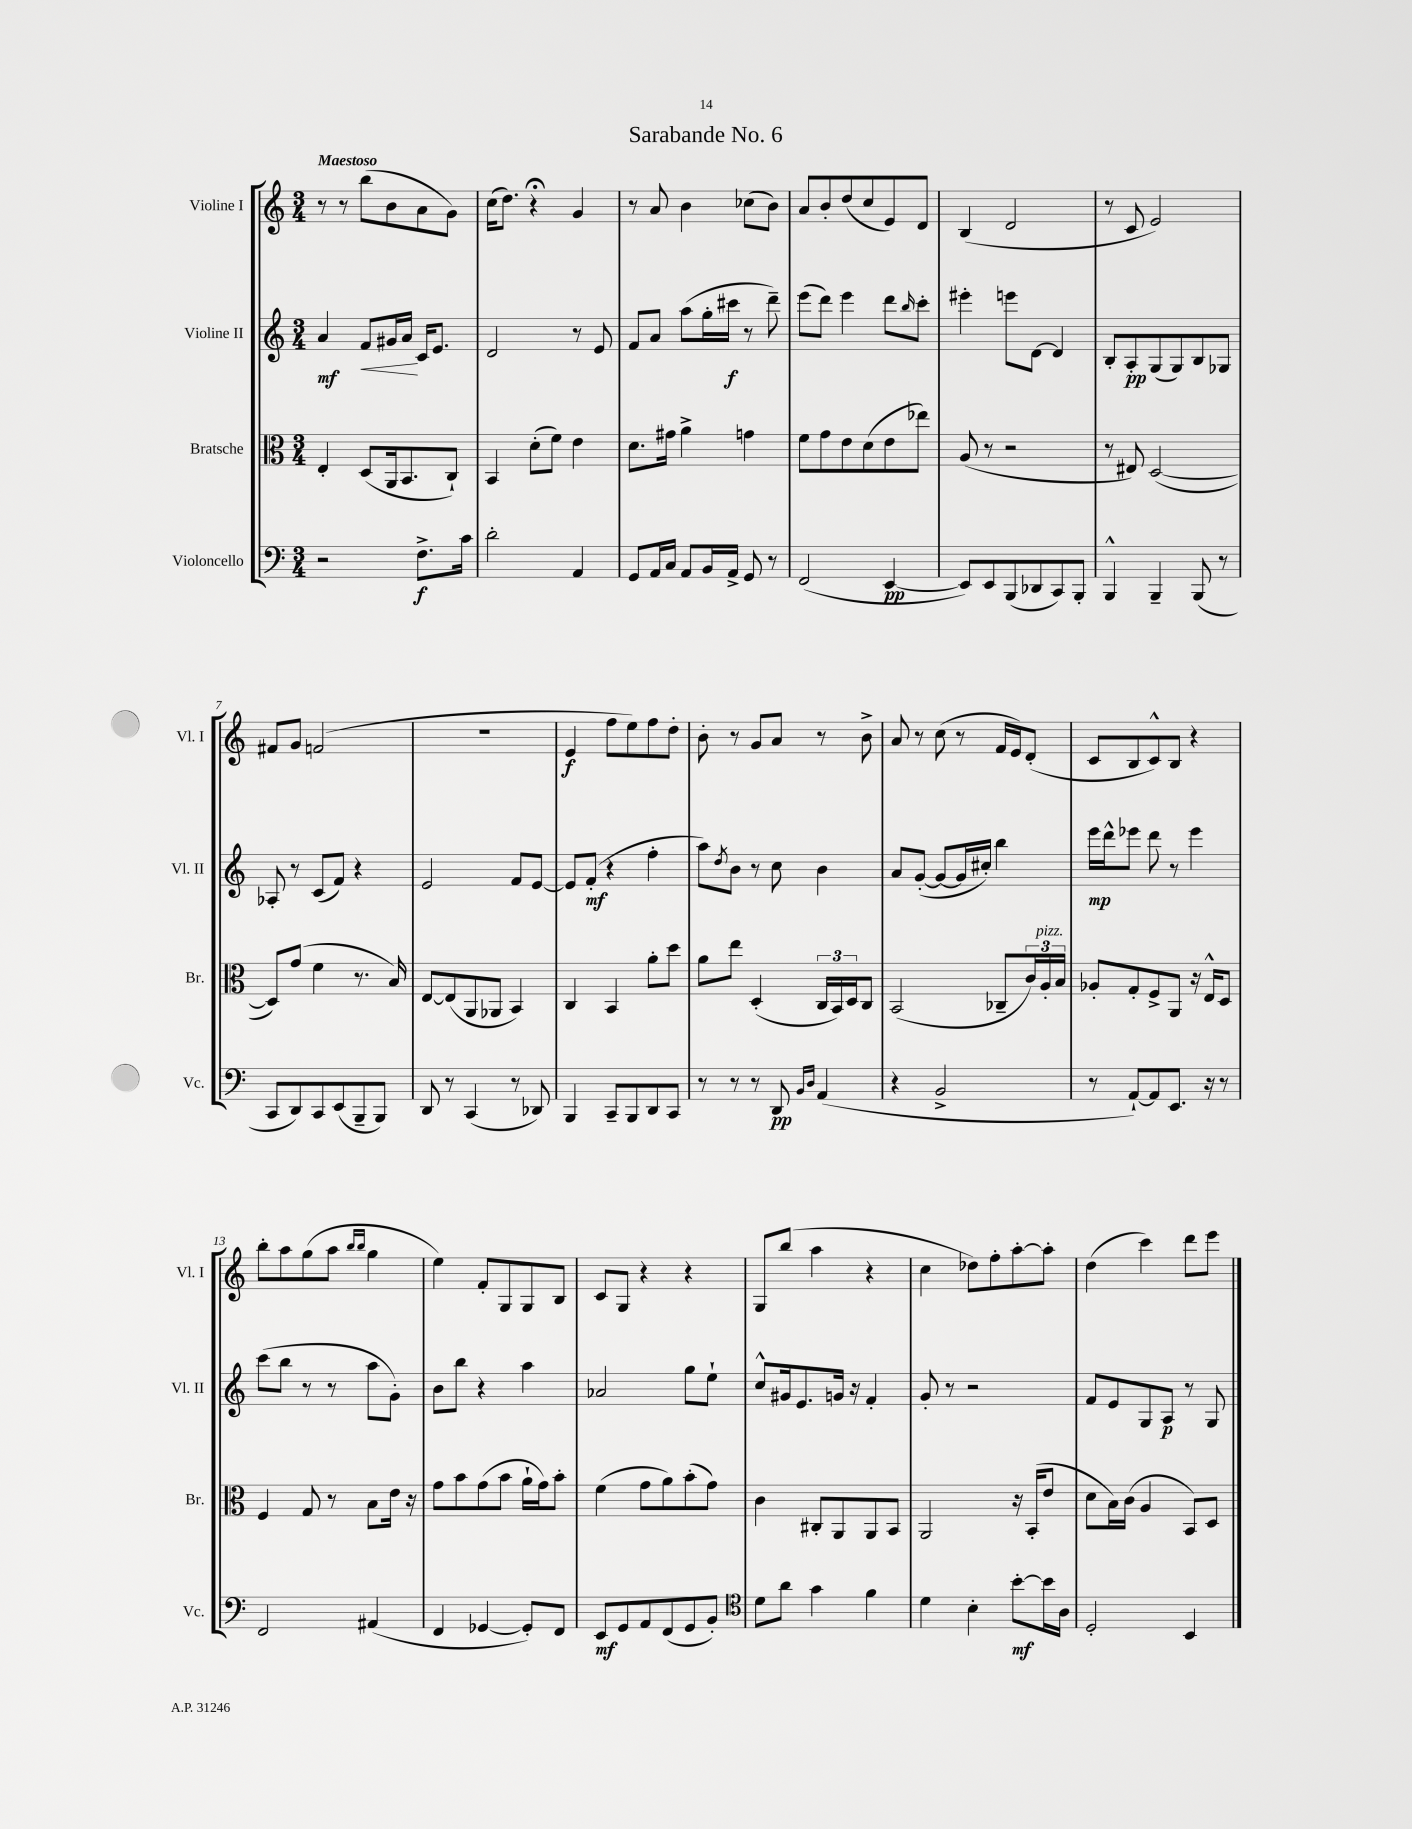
\header { title = "Sarabande No. 6" }
<<
\new StaffGroup <<
\new Staff = "s0" \with { instrumentName = "Violine I" shortInstrumentName = "Vl. I" } {
    \clef treble \key c \major \numericTimeSignature \time 3/4 \tempo "Maestoso"
    r8 r8 b''8( b'8 a'8 g'8) |
    c''16( d''8.) r4\fermata g'4 |
    r8 a'8 b'4 ces''8( b'8) |
    a'8 b'8-. d''8( c''8 e'8) d'8 |
    b4( d'2 |
    r8 c'8 e'2) |
    fis'8 g'8 f'2( |
    R2. |
    e'4\f f''8 e''8) f''8 d''8-. |
    b'8-. r8 g'8 a'8 r8 b'8-> |
    a'8 r8 c''8( r8 f'16 e'16) d'8-.( |
    c'8 b8 c'8-^) b8 r4 |
    b''8-. a''8 g''8( a''8 \grace { b''16 b''16 } g''4 |
    e''4) f'8-. g8 g8 b8 |
    c'8 g8 r4 r4 |
    g8 b''8( a''4 r4 |
    c''4 des''8) f''8-. a''8~-. a''8-. |
    d''4( c'''4) d'''8 e'''8 \bar "|." |
}
\new Staff = "s1" \with { instrumentName = "Violine II" shortInstrumentName = "Vl. II" } {
    \clef treble \key c \major \numericTimeSignature \time 3/4
    a'4\mf f'8\< gis'16 a'16\! c'16 e'8. |
    d'2 r8 e'8 |
    f'8 a'8 a''8( g''16-. cis'''16\f r8 d'''8--) |
    e'''8( d'''8) e'''4 d'''8 \grace { b''16 } c'''8-. |
    eis'''4-. e'''8 d'8~ d'4 |
    b8-. a8-.\pp g8( g8) b8 ges8 |
    aes8-. r8 c'8( f'8) r4 |
    e'2 f'8 e'8~ |
    e'8 f'8-.\mf( r4 f''4-. |
    a''8) \acciaccatura { d''8 } b'8 r8 c''8 b'4 |
    a'8 g'8~-.( g'8~ g'16 cis''16-.) b''4 |
    e'''16\mp d'''16-^ ees'''8 d'''8 r8 ees'''4 |
    c'''8( b''8 r8 r8 a''8 g'8-.) |
    b'8 b''8 r4 a''4 |
    aes'2 g''8 e''8-! |
    c''8-^ gis'16 e'8. g'16 r16 f'4-. |
    g'8-. r8 r2 |
    f'8 e'8 g8 a8\p r8 g8 \bar "|." |
}
\new Staff = "s2" \with { instrumentName = "Bratsche" shortInstrumentName = "Br." } {
    \clef alto \key c \major \numericTimeSignature \time 3/4
    e4-. d8( a,16 b,8. c8-!) |
    b,4 d'8-.( f'8) e'4 |
    d'8. gis'16 a'4-> g'4 |
    f'8 g'8 e'8 d'8( e'8 ees''8) |
    a8( r8 r2 |
    r8 eis8) d2~( |
    d8) g'8( f'4 r8. b16) |
    e8~ e8( a,8 aes,8 b,4) |
    c4 b,4 a'8-. d''8 |
    a'8 e''8 d4-.( \tuplet 3/2 { c16 b,16) d16 } c8 |
    b,2( ces8-- \tuplet 3/2 { c'16) a16-.^\markup { \italic "pizz." } b16 } |
    aes8-. g8-. f8-> a,8 r16 e16-^ d8 |
    f4 g8 r8 b8 e'16 r16 |
    g'8 b'8 g'8( b'8 a'16-! g'16) b'8-. |
    f'4( g'8 a'8) b'8-.( g'8) |
    c'4 cis8-. a,8 a,8 b,8 |
    a,2 r16 b,16-.( e'8 |
    d'8 b16) c'16( a4 b,8) d8 \bar "|." |
}
\new Staff = "s3" \with { instrumentName = "Violoncello" shortInstrumentName = "Vc." } {
    \clef bass \key c \major \numericTimeSignature \time 3/4
    r2 f8.->\f c'16 |
    d'2-. a,4 |
    g,8 a,16 c16 a,8 b,16 a,16-> g,8 r8 |
    f,2( e,4~\pp |
    e,8) e,8 b,,8( des,8 c,8) b,,8-. |
    b,,4-^ b,,4-- b,,8( r8 |
    c,8 d,8) c,8 e,8( b,,8-- b,,8) |
    d,8 r8 c,4( r8 des,8) |
    b,,4 c,8-- b,,8 d,8 c,8 |
    r8 r8 r8 d,8\pp \grace { b,16 d16 } a,4( |
    r4 b,2-> |
    r8 a,8~-!) a,8 e,8. r16 r8 |
    f,2 ais,4( |
    f,4 ges,4~ ges,8-.) f,8 |
    e,8\mf g,8 a,8 f,8( g,8 b,8-.) |
    \clef tenor d'8 a'8 g'4 f'4 |
    d'4 b4-. b'8~-.\mf b'16 a16 |
    d2-. b,4 \bar "|." |
}
>>
>>
